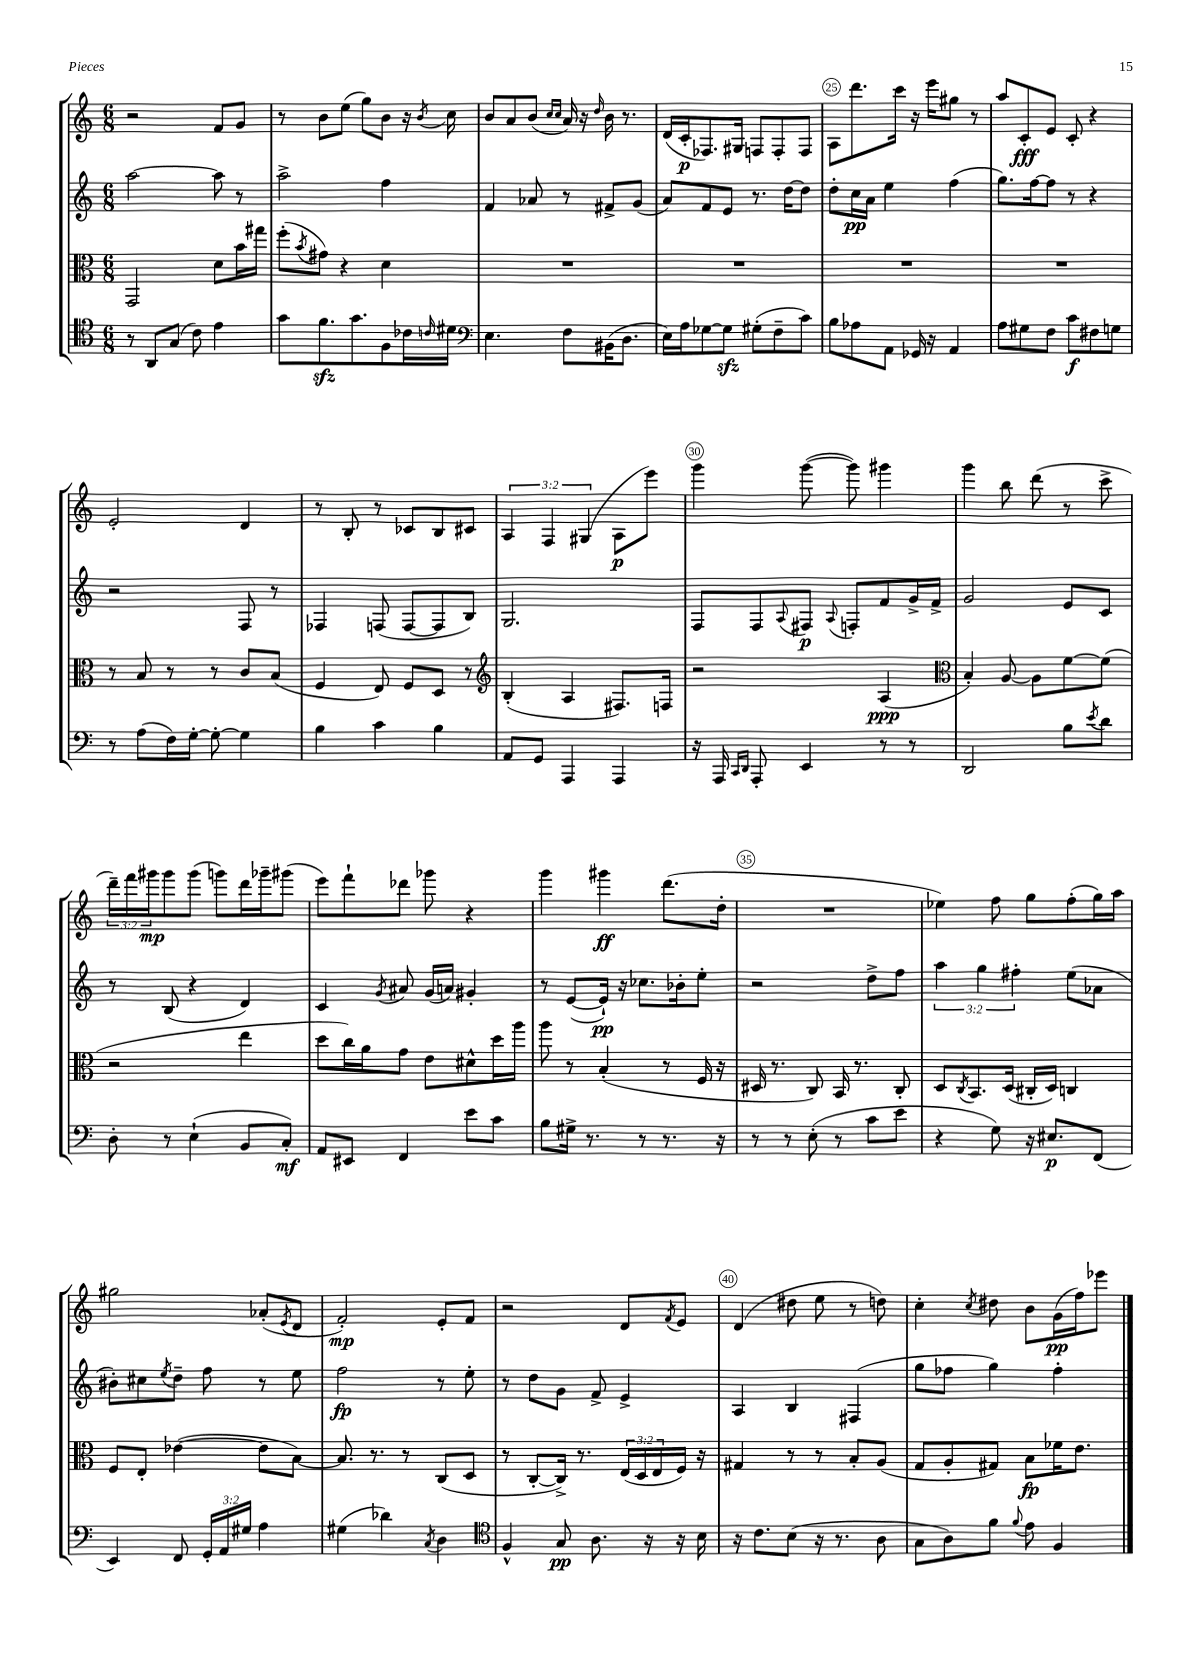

**kern	**kern	**kern	**kern
*staff4	*staff3	*staff2	*staff1
*clefC4	*clefC3	*clefG2	*clefG2
*k[]	*k[]	*k[]	*k[]
*M6/8	*M6/8	*M6/8	*M6/8
8r	2GG	[2aa	2r
8AA	.	.	.
(8G	.	.	.
8c)	.	.	.
4e	8d	8aa]	8f
.	16b	8r	8g
.	16gg#	.	.
=	=	=	=
8g	(8ff'	2aa^	8r
.	8qb	.	.
8.f	8g#)	.	8b
.	4r	.	(8ee
8.g	.	.	.
.	.	.	8gg)
8F	4d	4ff	8b
16c-	.	.	16r
16qqc	.	.	8qb
16d#	.	.	16cc
=	=	=	=
*clefF4	*	*	*
4.E	2.r	4f	8b
.	.	.	8a
.	.	8a-	(8b
.	.	.	16qqcc
.	.	.	16qqcc
8F	.	8r	16a)
.	.	.	16r
.	.	.	16qqdd
(16BB#	.	8f#^	16b
8.D	.	.	8.r
.	.	(8g	.
=	=	=	=
16E)	2.r	8a)	(16d
16A	.	.	16c'
[8G-	.	8f	8.F-)
8G-]	.	8e	.
.	.	.	16G#
(8G#'	.	8.r	8F
8F~	.	.	8F'
.	.	[16dd	.
8c)	.	8dd]	8F
=	=	=	=
8B	2.r	8dd'	8A
8A-	.	16cc	8.ddd
.	.	16a	.
8AA	.	4ee	.
.	.	.	16ccc
16GG-	.	.	16r
16r	.	.	16eee
4AA	.	(4ff	8gg#
.	.	.	8r
=	=	=	=
8A	2.r	8.gg)	8aa
8G#	.	.	8c'
.	.	[16ff	.
8F	.	8ff]	8e
8c	.	8r	8c'
8F#	.	4r	4r
8G	.	.	.
=	=	=	=
8r	8r	2r	2e'
(8A	8B	.	.
16F)	8r	.	.
[16G'	.	.	.
8G'_	8r	.	.
4G]	8c	8F	4d
.	(8B	8r	.
=	=	=	=
4B	4F	4F-	8r
.	.	.	8B'
4c	8E)	(8F	8r
.	8F	[8F	8c-
4B	8D	8F]	8B
.	8r	8B)	8c#
=	=	=	=
*	*clefG2	*	*
8AA	(4B'	2.G	6A
8GG	.	.	.
.	.	.	6F
4AAA	4A	.	.
.	.	.	(6G#
4AAA	8.F#)	.	8A
.	.	.	8eee)
.	16F	.	.
=	=	=	=
16r	2r	8F	4ggg
16AAA	.	.	.
16qqCC	.	.	.
16qqDD	.	.	.
8AAA'	.	8F	.
.	.	8qqA	.
4EE	.	8F#	([8ggg
.	.	8qqA	.
.	.	8F'	8ggg])
8r	(4A	8f	4ggg#
8r	.	16g^	.
.	.	16f^	.
=	=	=	=
*	*clefC3	*	*
2DD	4B')	2g	4ggg
.	[8A	.	8bb
.	8A]	.	(8ddd
8B	[8f	8e	8r
8qe	.	.	.
8d	(8f]	8c	8ccc^
=	=	=	=
8D'	2r	8r	24ddd~)
.	.	.	24fff
.	.	.	24ggg#
8r	.	(8B	8ggg#
(4E`	.	4r	(8ggg#
.	.	.	8ggg)
8BB	4ee	4d)	16ddd
.	.	.	16ggg-~
8C')	.	.	(8ggg#
=	=	=	=
8AA	8dd	4c	8eee)
8EE#	16cc)	.	8fff`
.	16a	.	.
.	.	8qg	.
4FF	8g	8a#	8ddd-
.	8e	(16g	8ggg-
.	.	16a)	.
8e	8d#^^	4g#'	4r
8c	16dd	.	.
.	16aa	.	.
=	=	=	=
8B	8aa	8r	4ggg
16G#^	8r	([8e	.
8.r	.	.	.
.	(4B'	16e`])	4ggg#
.	.	16r	.
8r	.	8.cc-	.
8.r	8r	.	(8.ddd
.	.	16b-'	.
.	16F	8ee'	.
16r	16r	.	16dd'
=	=	=	=
8r	16D#	2r	2.r
.	8.r	.	.
8r	.	.	.
(8E'	8C)	.	.
8r	16BB	.	.
.	8.r	.	.
8c	.	8dd^	.
8e	8C'	8ff	.
=	=	=	=
4r	8D	6aa	4ee-)
.	8qC	.	.
.	8.BB	.	.
.	.	6gg	.
8G)	.	.	8ff
.	(16D	.	.
.	.	6ff#'	.
16r	16C#'	.	8gg
8.E#	16D)	.	.
.	4C	(8ee	(8ff'
(8FF	.	8a-	16gg)
.	.	.	16aa
=	=	=	=
4EE)	8F	8b#')	2gg#
.	8E'	8cc#	.
.	.	8qee	.
8FF	([4e-	8dd~	.
24GG'	.	8ff	.
24AA	.	.	.
24G#	.	.	.
4A	8e-]	8r	(8a-'
.	.	.	8qe
.	[8B)	8ee	8d
=	=	=	=
(4G#	8.B]	2ff	2f')
.	8.r	.	.
4d-)	.	.	.
.	8r	.	.
8qC	.	.	.
4D	(8C	8r	8e'
.	8D	8ee'	8f
=	=	=	=
*clefC4	*	*	*
4F^^	8r	8r	2r
.	[8C'	8dd	.
8G	16C^])	8g	.
.	8.r	.	.
8.A	.	8f^	.
.	(24E	4e^	8d
.	24D	.	.
16r	.	.	.
.	24E	.	.
.	.	.	8qf
16r	16F)	.	8e
16B	16r	.	.
=	=	=	=
16r	4G#	4A	(4d
8.c	.	.	.
(8B	8r	4B	8dd#
16r	8r	.	8ee
8.r	.	.	.
.	8B'	(4F#	8r
8A	(8A	.	8dd)
=	=	=	=
8G	8G	8gg	4cc'
8A)	8A'	8ff-	.
.	.	.	8qcc
8f	8G#)	4gg)	8dd#
8qqf	.	.	.
8e	8B	.	8b
4F	16f-	4ff-'	(16g
.	8.e	.	16ff)
.	.	.	8eee-
==	==	==	==
*-	*-	*-	*-
